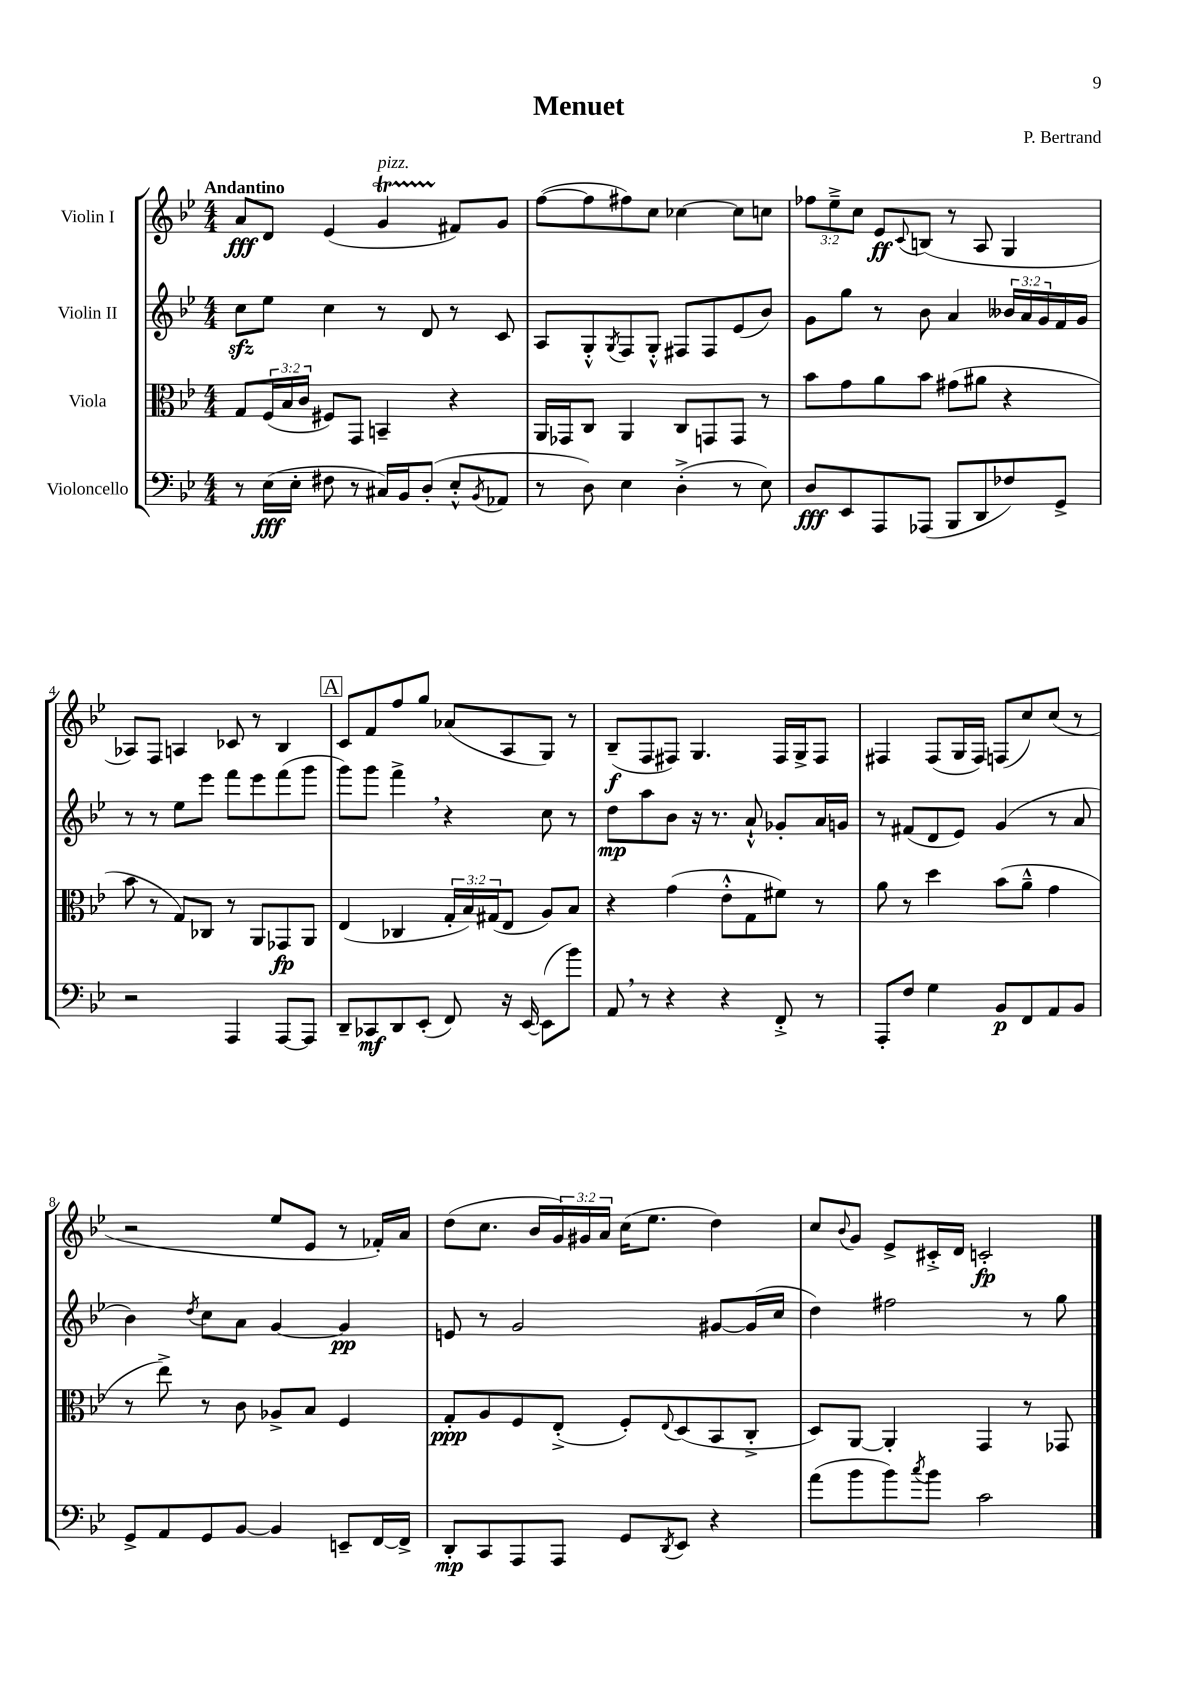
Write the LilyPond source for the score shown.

\header { title = "Menuet" composer = "P. Bertrand" }
<<
\new StaffGroup <<
\new Staff = "s0" \with { instrumentName = "Violin I" } {
    \clef treble \key bes \major \numericTimeSignature \time 4/4 \override Staff.TupletNumber.text = #tuplet-number::calc-fraction-text \tempo "Andantino"
    a'8\fff d'8 ees'4( g'4\startTrillSpan^\markup { \italic "pizz." } fis'8\stopTrillSpan) g'8 |
    f''8~( f''8 fis''8) c''8 ces''4~ ces''8 c''8 |
    \tuplet 3/2 { fes''8 ees''8---> c''8 } ees'8\ff \appoggiatura { c'8 } b8( r8 a8 g4 |
    aes8) f8 a4 ces'8 r8 bes4 |
    \mark \markup { \box "A" } c'8 f'8 f''8 g''8 aes'8( a8 g8) r8 |
    bes8--\f( f8 fis8) g4. fis16 g16-> fis8 |
    fis4 fis8( g16 fis16) f8( c''8) c''8( r8 |
    r2 ees''8 ees'8 r8 fes'16-.) a'16 |
    d''8( c''8. bes'16 \tuplet 3/2 { g'16) gis'16 a'16 } c''16( ees''8. d''4) |
    c''8 \appoggiatura { bes'8 } g'8 ees'8-> cis'16-.-> d'16 c'2-.\fp \bar "|." |
}
\new Staff = "s1" \with { instrumentName = "Violin II" } {
    \clef treble \key bes \major \numericTimeSignature \time 4/4 \override Staff.TupletNumber.text = #tuplet-number::calc-fraction-text
    c''8\sfz ees''8 c''4 r8 d'8 r8 c'8 |
    a8 g8-.-^ \acciaccatura { g8 } f8 g8-.-^ fis8 fis8 ees'8( bes'8) |
    g'8 g''8 r8 bes'8 a'4 \tuplet 3/2 { beses'16 a'16 g'16 } f'16 g'16 |
    r8 r8 ees''8 ees'''8 f'''8 ees'''8 f'''8( g'''8 |
    \mark \markup { \box "A" } g'''8) g'''8 f'''4-> \breathe r4 c''8 r8 |
    d''8\mp a''8 bes'8 r16 r8. a'8-!-^ ges'8-. a'16 g'16 |
    r8 fis'8( d'8 ees'8) g'4( r8 a'8 |
    bes'4) \acciaccatura { d''8 } c''8 a'8 g'4~ g'4\pp |
    e'8 r8 g'2 gis'8~ gis'16( c''16 |
    d''4) fis''2 r8 g''8 \bar "|." |
}
\new Staff = "s2" \with { instrumentName = "Viola" } {
    \clef alto \key bes \major \numericTimeSignature \time 4/4 \override Staff.TupletNumber.text = #tuplet-number::calc-fraction-text
    g8 \tuplet 3/2 { f16( bes16 c'16 } fis8) g,8 b,4-- r4 |
    a,16 ges,16 c8 a,4 c8 g,8 g,8 r8 |
    bes'8 g'8 a'8 bes'8 gis'8( ais'8 r4 |
    bes'8 r8 g8) ces8 r8 a,8 ges,8\fp a,8 |
    \mark \markup { \box "A" } ees4( ces4 \tuplet 3/2 { g16-. bes16) gis16( } ees8 a8) bes8 |
    r4 g'4( ees'8-.-^ g8 fis'8) r8 |
    a'8 r8 d''4 bes'8( a'8---^ g'4 |
    r8 ees''8->) r8 c'8 aes8-> bes8 f4 |
    g8-.\ppp a8 f8 ees8-.->( f8-.) \appoggiatura { ees8 } d8( bes,8 c8-.-> |
    d8) a,8~ a,4-. g,4 r8 ges,8 \bar "|." |
}
\new Staff = "s3" \with { instrumentName = "Violoncello" } {
    \clef bass \key bes \major \numericTimeSignature \time 4/4
    r8 ees16\fff( ees16-. fis8 r8 cis16) bes,16 d8-.( ees8-.-^ \acciaccatura { bes,8 } aes,8 |
    r8 d8) ees4 d4-.->( r8 ees8) |
    d8\fff ees,8 a,,8 aes,,8( bes,,8 d,8 fes8) g,8-> |
    r2 a,,4 a,,8~ a,,8 |
    \mark \markup { \box "A" } d,8-- ces,8\mf d,8 ees,8-.( f,8) r16 ees,16~ ees,8( bes'8) |
    a,8 \breathe r8 r4 r4 f,8-.-> r8 |
    a,,8-. f8 g4 bes,8\p f,8 a,8 bes,8 |
    g,8-> a,8 g,8 bes,8~ bes,4 e,8-- f,16~ f,16-> |
    d,8-.\mp c,8 a,,8 a,,8 g,8 \acciaccatura { d,8 } ees,8 r4 |
    a'8( bes'8 bes'8) \acciaccatura { c''8 } bes'8 c'2 \bar "|." |
}
>>
>>
